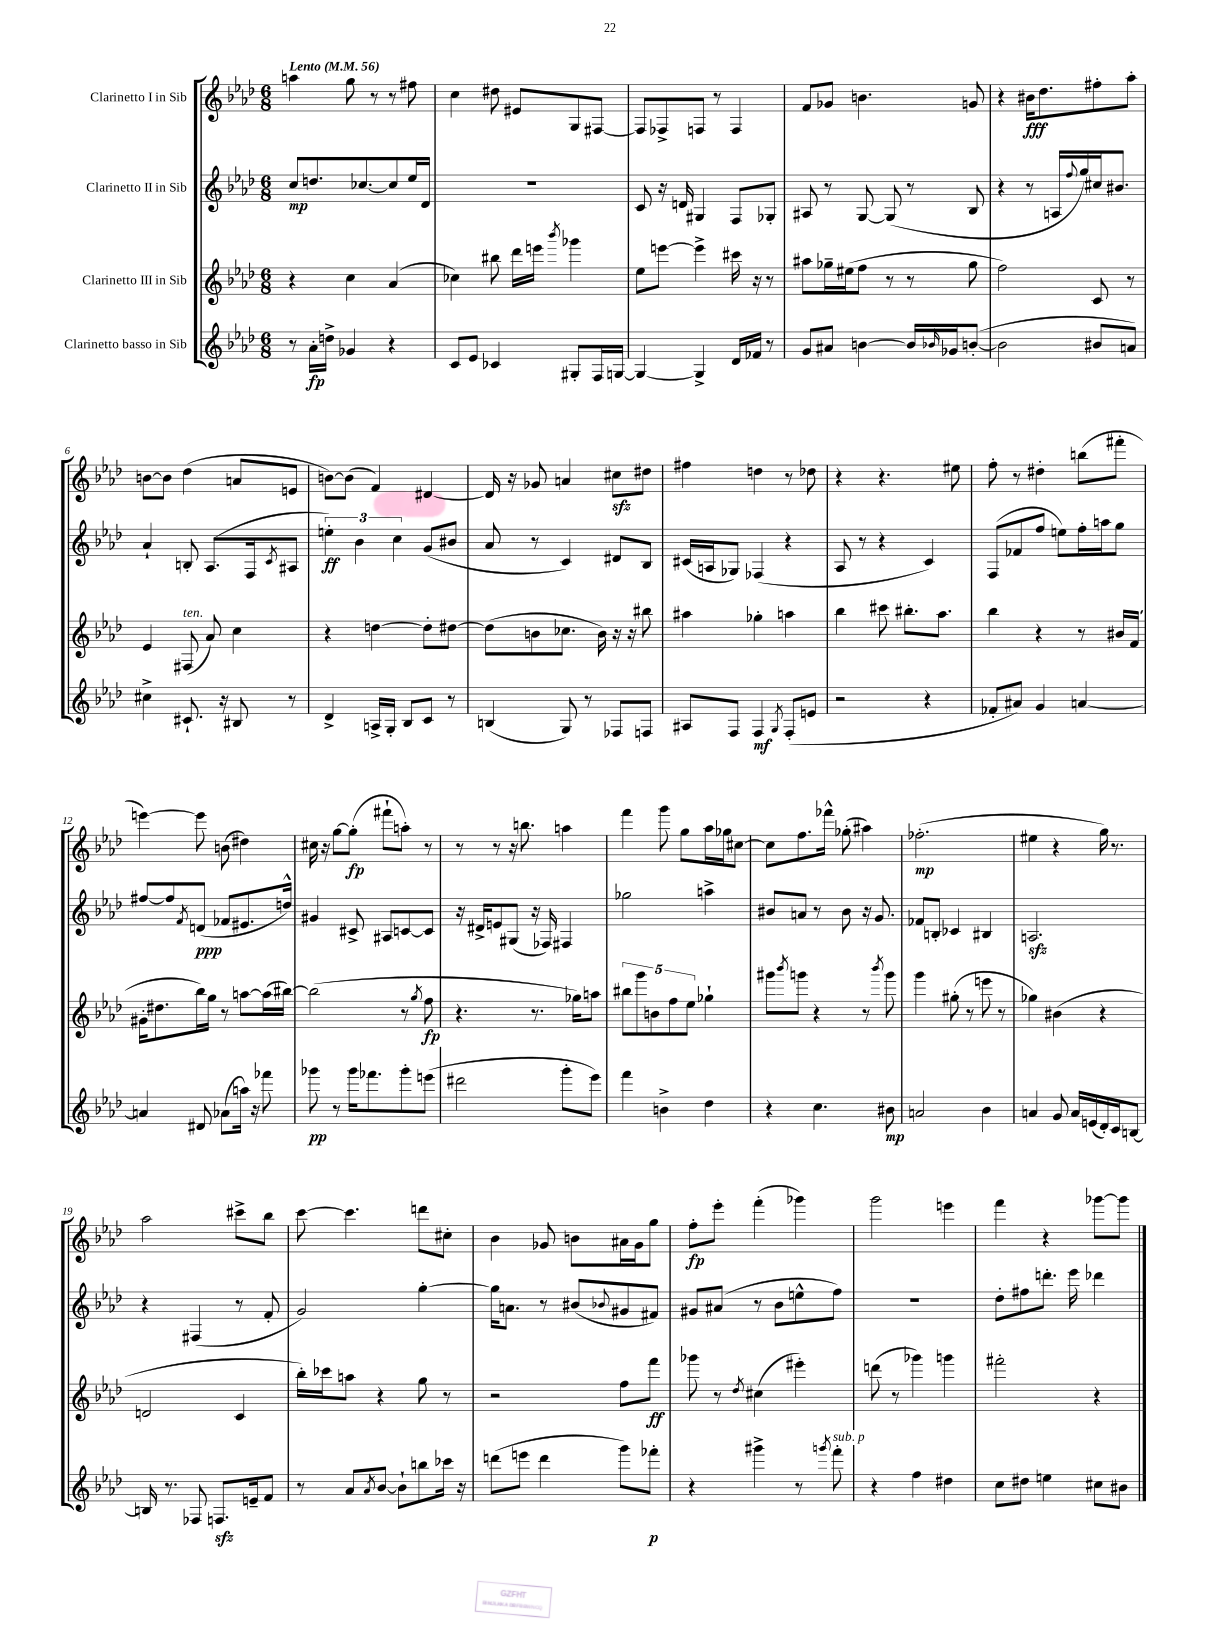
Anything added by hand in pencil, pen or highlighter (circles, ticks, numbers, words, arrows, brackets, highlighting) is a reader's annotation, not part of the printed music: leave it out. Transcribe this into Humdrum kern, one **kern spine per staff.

**kern	**dynam	**kern	**dynam	**kern	**dynam	**kern	**dynam
*part4	*part4	*part3	*part3	*part2	*part2	*part1	*part1
*staff4	*staff4	*staff3	*staff3	*staff2	*staff2	*staff1	*staff1
*I"Clarinetto basso in Sib	*	*I"Clarinetto III in Sib	*	*I"Clarinetto II in Sib	*	*I"Clarinetto I in Sib	*
*clefG2	*	*clefG2	*	*clefG2	*	*clefG2	*
*k[b-e-a-d-]	*	*k[b-e-a-d-]	*	*k[b-e-a-d-]	*	*k[b-e-a-d-]	*
*M6/8	*	*M6/8	*	*M6/8	*	*M6/8	*
*MM56	*	*MM56	*	*MM56	*	*MM56	*
=1	=1	=1	=1	=1	=1	=1	=1
!	!	!	!	!	!	!LO:TX:a:B:t=Lento	!
8r	.	4r	.	8cc/L	mp	4aan\	.
16a-'\LL	fp	.	.	8.ddn/	.	.	.
16ddn^\JJ	.	.	.	.	.	.	.
4g-X/	.	4cc\	.	.	.	8gg\	.
.	.	.	.	[8.cc-X/	.	.	.
.	.	.	.	.	.	8r	.
4r	.	(4a-/	.	8cc-/]	.	8r	.
.	.	.	.	16ee-/L	.	8ff#X\	.
.	.	.	.	16d-/JJ	.	.	.
=2	=2	=2	=2	=2	=2	=2	=2
8c/L	.	4cc-X\)	.	2.r	.	4cc\	.
8e-/J	.	.	.	.	.	.	.
4c-X/	.	8bb#X\	.	.	.	8dd#X\	.
.	.	16ddd-\LL	.	.	.	8e#X/L	.
.	.	16eeen\JJ	.	.	.	.	.
.	.	8qbbb-/	.	.	.	.	.
8G#X'/L	.	4ggg-X\	.	.	.	8G/	.
16F/L	.	.	.	.	.	[8F#X/J	.
[16Gn/JJ	.	.	.	.	.	.	.
=3	=3	=3	=3	=3	=3	=3	=3
4G/_	.	8ee-\L	.	8c/	.	8F#/L]	.
.	.	[8eeen\J	.	16r	.	8F-X^/	.
.	.	.	.	16dn/	.	.	.
4G^/]	.	4eee^\]	.	4G#X/	.	8Fn/J	.
.	.	.	.	.	.	8r	.
16d-/LL	.	16ccc#X\	.	8F/L	.	4F/	.
16f-X/JJ	.	16r	.	.	.	.	.
8r	.	8r	.	8G-X'/J	.	.	.
=4	=4	=4	=4	=4	=4	=4	=4
8g/L	.	8aa#X\L	.	8A#X/	.	8f/L	.
8a#X/J	.	16gg-X~\L	.	8r	.	8g-X/J	.
.	.	(16ee#X\J	.	.	.	.	.
[4bn\	.	8ff\J	.	[8G/	.	4.bn\	.
.	.	8r	.	(8G/]	.	.	.
16b/LL]	.	8r	.	8r	.	.	.
16qqb-X/	.	.	.	.	.	.	.
16g-X/J	.	.	.	.	.	.	.
([8bn'/J	.	8gg-\	.	8B-/	.	8gn/	.
=5	=5	=5	=5	=5	=5	=5	=5
2b\]	.	2ff\)	.	4r	.	4r	.
.	.	.	.	8r	.	16b#X\KL	fff
.	.	.	.	.	.	8.dd-\	.
.	.	.	.	16An/LL	.	.	.
.	.	.	.	8qqff/	.	.	.
.	.	.	.	16gg/)	.	.	.
8b#X/L	.	8c/	.	16cc#X/J	.	8ff#X'\	.
.	.	.	.	8.b#X/J	.	.	.
8an/J)	.	8r	.	.	.	8aa-'\J	.
!!LO:LB:g=z
=6	=6	=6	=6	=6	=6	=6	=6
4cc#X^\	.	4e-/	.	4a-`/	.	[8bn\L	.
.	.	.	.	.	.	8b\J]	.
!	!	!LO:TX:a:i:t=ten.	!	!	!	!	!
8.c#X`/	.	(8F#X/	.	8Bn'/	.	(4dd-\	.
.	.	8a-/)	.	(8.A-/L	.	.	.
16r	.	.	.	.	.	.	.
8B#X/	.	4cc\	.	.	.	8an/L	.
.	.	.	.	16F/k	.	.	.
.	.	.	.	8qc/	.	.	.
8r	.	.	.	8A#X/J	.	8en/J	.
=7	=7	=7	=7	=7	=7	=7	=7
4d-^/	.	4r	.	6een'\)	ff	[8bn\L)	.
.	.	.	.	.	.	(8b\J]	.
.	.	.	.	6b-\	.	.	.
16An^/LL	.	[4ddn\	.	.	.	4f/)	.
16G'/JJ	.	.	.	.	.	.	.
.	.	.	.	6cc\	.	.	.
8B-/L	.	.	.	.	.	.	.
8c/J	.	8dd'\L]	.	(8g/L	.	[4d#X/	.
8r	.	[8dd#X\J	.	8b#X/J	.	.	.
=8	=8	=8	=8	=8	=8	=8	=8
(4Bn/	.	(8dd#\L]	.	8a-/	.	16d#/]	.
.	.	.	.	.	.	16r	.
.	.	8bn\	.	8r	.	8g-X/	.
8G/)	.	8.cc-X\J	.	4c/)	.	4an/	.
8r	.	.	.	.	.	.	.
.	.	16b\)	.	.	.	.	.
8F-X/L	.	16r	.	8d#X/L	.	8cc#Xzz\L	.
.	.	16r	.	.	.	.	.
8Fn/J	.	8bb#X\	.	8B-/J	.	8dd#X\J	.
=9	=9	=9	=9	=9	=9	=9	=9
8A#X/L	.	4aa#X\	.	(16c#X/LL	.	4ff#X\	.
.	.	.	.	16An/J	.	.	.
8F/J	.	.	.	8G-X/J)	.	.	.
4F/	mf	4gg-X'\	.	(4F-X/	.	4ddn\	.
8qG/	.	.	.	.	.	.	.
(8F'/L	.	4aan\	.	4r	.	8r	.
8en/J	.	.	.	.	.	8dd-X\	.
=10	=10	=10	=10	=10	=10	=10	=10
2r	.	4bb-\	.	8A-/	.	4r	.
.	.	.	.	8r	.	.	.
.	.	8ccc#X\	.	4r	.	4.r	.
.	.	8.bb#X'\L	.	.	.	.	.
4r	.	.	.	4c/)	.	.	.
.	.	8.aa-\J	.	.	.	.	.
.	.	.	.	.	.	8ee#X\	.
=11	=11	=11	=11	=11	=11	=11	=11
8f-X'/L	.	4bb-\	.	(8F/L	.	8ff'\	.
8a#X/J)	.	.	.	8f-X/	.	8r	.
4g/	.	4r	.	8ff/J	.	4dd#X'\	.
.	.	.	.	8een\L)	.	.	.
[4an/	.	8r	.	16ff'\L	.	(8bbn\L	.
.	.	.	.	16aan\J	.	.	.
.	.	16b#X/LL	.	8gg\J	.	8fff#X'\J	.
.	.	(16f/JJ	.	.	.	.	.
!!LO:LB:g=z
=12	=12	=12	=12	=12	=12	=12	=12
4an/]	.	16g#X'\KL	.	[8ff#X/L	.	[4eeen\)	.
.	.	8.dd#X\	.	.	.	.	.
.	.	.	.	8ff#/]	.	.	.
.	.	.	.	8qf/	.	.	.
8d#X/	.	16bb-\L)	.	(8dn/J	ppp	8eee\]	.
.	.	16gg\JJ	.	.	.	.	.
(8a-X\L	.	8r	.	8f-X/L	.	(8bn\	.
16aan\Jk)	.	[8aan\L	.	8.e#X/	.	4dd#X\)	.
16r	.	.	.	.	.	.	.
8fff-X\	.	(16aa\L]	.	.	.	.	.
.	.	[16bb#X\JJ)	.	16ddn^^/Jk)	.	.	.
=13	=13	=13	=13	=13	=13	=13	=13
8ggg-X\	pp	(2bb#\]	.	4g#X/	.	16cc#X\	.
.	.	.	.	.	.	16r	.
8r	.	.	.	.	.	[8gg\L	.
16ggg-\KL	.	.	.	8c#X^/	.	(8gg'\J]	fp
8.fff-X\	.	.	.	.	.	.	.
.	.	.	.	8A#X/L	.	8fff#X`\L	.
8ggg-'\	.	8r	.	[8cn/	.	8aan'\J)	.
.	.	8qgg/	.	.	.	.	.
(8eeen\J	.	8ff\	fp	8c/J]	.	8r	.
=14	=14	=14	=14	=14	=14	=14	=14
2ddd#X\	.	4.r	.	16r	.	8r	.
.	.	.	.	16d#X^/KL	.	.	.
.	.	.	.	8en/	.	8r	.
.	.	.	.	(8G#X/J	.	16r	.
.	.	.	.	.	.	8.bbn\	.
.	.	8.r	.	16r	.	.	.
.	.	.	.	16F-X/)	.	.	.
8ggg'\L	.	.	.	4F#X/	.	4aan\	.
.	.	16gg-X\KL)	.	.	.	.	.
8eee-\J)	.	8aan\J	.	.	.	.	.
=15	=15	=15	=15	=15	=15	=15	=15
4fff\	.	10bb#X\L	.	2gg-X\	.	4fff\	.
.	.	10ggg\	.	.	.	.	.
.	.	10bn\	.	.	.	.	.
4bn^\	.	.	.	.	.	8ggg\	.
.	.	10ff\	.	.	.	.	.
.	.	.	.	.	.	8gg\L	.
.	.	10ee-\J	.	.	.	.	.
4dd-\	.	4gg-X`\	.	4aan^\	.	16aa-\L	.
.	.	.	.	.	.	16gg-X\J	.
.	.	.	.	.	.	[8cc#X\J	.
=16	=16	=16	=16	=16	=16	=16	=16
4r	.	8ggg#X\L	.	8b#X/L	.	8cc#\L]	.
.	.	8qbbb-/	.	.	.	.	.
.	.	8gggn\J	.	8an/J	.	8.ff\	.
4.cc\	.	4r	.	8r	.	.	.
.	.	.	.	.	.	16fff-X^^\Jk	.
.	.	.	.	8b#\	.	(8gg-X'\	.
.	.	8r	.	16r	.	4aa#X\)	.
.	.	.	.	8.g/	.	.	.
.	.	8qbbb-/	.	.	.	.	.
8b#X\	mp	8ggg\	.	.	.	.	.
=17	=17	=17	=17	=17	=17	=17	=17
2an/	.	4ggg\	.	8f-X/L	.	(2.ff-X'\	mp
.	.	.	.	8Bn'/J	.	.	.
.	.	(8gg#X'\	.	4c-X/	.	.	.
.	.	8r	.	.	.	.	.
4b-\	.	8eeen\	.	4B#X/	.	.	.
.	.	8r	.	.	.	.	.
=18	=18	=18	=18	=18	=18	=18	=18
4an/	.	4gg-X\)	.	2.Anzz/	.	4ee#X\	.
8g/	.	(4b#X\	.	.	.	4r	.
16a/LL	.	.	.	.	.	.	.
(16en/	.	.	.	.	.	.	.
16d-'/)	.	4r	.	.	.	16gg\)	.
16c/J	.	.	.	.	.	8.r	.
[8Bn/J	.	.	.	.	.	.	.
!!LO:LB:g=z
=19	=19	=19	=19	=19	=19	=19	=19
16Bn/]	.	2dn/	.	4r	.	2aa-\	.
8.r	.	.	.	.	.	.	.
8F-X/	.	.	.	(4F#X/	.	.	.
8.Fnzz/L	.	.	.	.	.	.	.
.	.	4c/	.	8r	.	8ccc#X^\L	.
16en~/k	.	.	.	.	.	.	.
8f/J	.	.	.	8f'/	.	8bb-\J	.
=20	=20	=20	=20	=20	=20	=20	=20
8r	.	16bb-'\LL)	.	2g/)	.	[8ccc\	.
.	.	16ccc-X\J	.	.	.	.	.
8a-/L	.	8aan\J	.	.	.	4.ccc\]	.
8qa-/	.	.	.	.	.	.	.
[8b-/J	.	4r	.	.	.	.	.
8b-`\L]	.	.	.	.	.	.	.
8bbn\	.	8gg\	.	[4gg'\	.	8dddn\L	.
16ccc-X\Jk	.	8r	.	.	.	8cc#X'\J	.
16r	.	.	.	.	.	.	.
=21	=21	=21	=21	=21	=21	=21	=21
(8dddn\L	.	2r	.	16gg\KL]	.	4b-\	.
.	.	.	.	8.an\J	.	.	.
8eeen\J	.	.	.	.	.	.	.
4ddd\	.	.	.	8r	.	8g-X/	.
.	.	.	.	(8b#X/L	.	8bn\L	.
.	.	.	.	8qqb-X/	.	.	.
8ggg\L)	.	8ff\L	.	8g#X/	.	16a#X\L	.
.	.	.	.	.	.	16g-\J	.
8fff-X'\J	p	8fff\J	ff	8f#X/J)	.	8gg\J	.
=22	=22	=22	=22	=22	=22	=22	=22
4r	.	8ggg-X\	.	8g#X/L	.	8ff'\L	fp
.	.	8r	.	(8a#X/J	.	8eee-'\J	.
.	.	8qdd-/	.	.	.	.	.
4ggg#X^\	.	(4cc#X\	.	8r	.	(4fff'\	.
.	.	.	.	8b-\L	.	.	.
8r	.	4eee#X'\)	.	8een^^\	.	4ggg-X\)	.
8qgggn/	.	.	.	.	.	.	.
!LO:TX:a:i:t=sub. p	!	!	!	!	!	!	!
8fff'\	.	.	.	8ff\J)	.	.	.
=23	=23	=23	=23	=23	=23	=23	=23
4r	.	(8dddn\	.	2.r	.	2ggg\	.
.	.	8r	.	.	.	.	.
4ff\	.	4ggg-X\)	.	.	.	.	.
4dd#X\	.	4gggn\	.	.	.	4eeen\	.
=24	=24	=24	=24	=24	=24	=24	=24
8cc\L	.	2fff#X'\	.	8dd-'\L	.	4fff\	.
8dd#X\J	.	.	.	8ff#X\	.	.	.
4een\	.	.	.	8.dddn'\J	.	4r	.
.	.	.	.	16eee-\	.	.	.
8cc#X\L	.	4r	.	4ddd-X\	.	[8ggg-X\L	.
8b#X\J	.	.	.	.	.	8ggg-\J]	.
==	==	==	==	==	==	==	==
*-	*-	*-	*-	*-	*-	*-	*-
